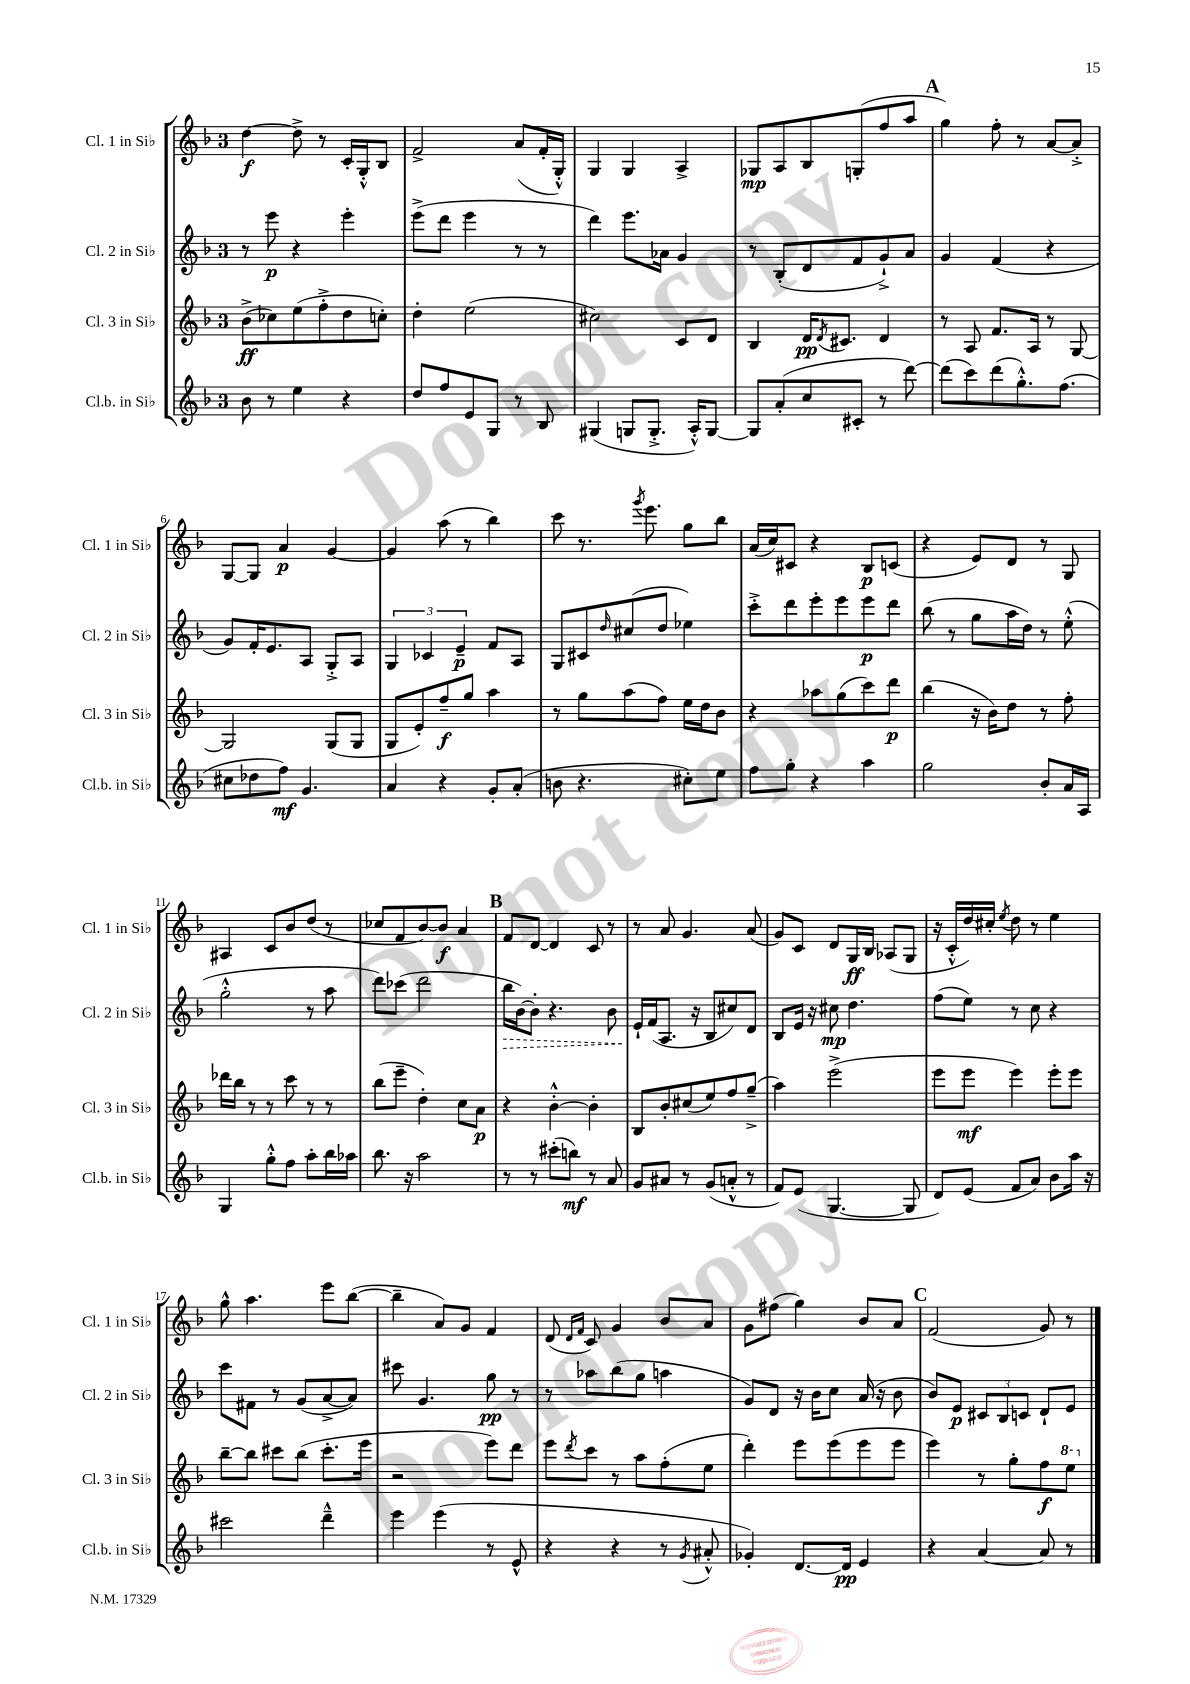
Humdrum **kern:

**kern	**dynam	**kern	**dynam	**kern	**dynam	**kern	**dynam
*part4	*part4	*part3	*part3	*part2	*part2	*part1	*part1
*staff4	*staff4	*staff3	*staff3	*staff2	*staff2	*staff1	*staff1
*I"Cl.b. in Si♭	*	*I"Cl. 3 in Si♭	*	*I"Cl. 2 in Si♭	*	*I"Cl. 1 in Si♭	*
*I'Cl.b. in Si♭	*	*I'Cl. 3 in Si♭	*	*I'Cl. 2 in Si♭	*	*I'Cl. 1 in Si♭	*
*clefG2	*	*clefG2	*	*clefG2	*	*clefG2	*
*k[b-]	*	*k[b-]	*	*k[b-]	*	*k[b-]	*
*M3/4	*	*M3/4	*	*M3/4	*	*M3/4	*
=1	=1	=1	=1	=1	=1	=1	=1
8b-\	.	(8b-^\L	ff	8r	.	[4dd\	f
8r	.	8cc-X\)	.	8eee\	p	.	.
4ee\	.	(8ee\	.	4r	.	8dd^\]	.
.	.	8ff'^\	.	.	.	8r	.
4r	.	8dd\	.	4eee'\	.	16c'/LL	.
.	.	.	.	.	.	16G'^^/J	.
.	.	8ccn'\J)	.	.	.	8B-/J	.
=2	=2	=2	=2	=2	=2	=2	=2
8dd/L	.	4dd'\	.	(8eee^\L	.	2f^/	.
8ff/	.	.	.	8ddd\J	.	.	.
8e/	.	(2ee\	.	4eee\	.	.	.
8G/J	.	.	.	.	.	.	.
8r	.	.	.	8r	.	(8a/L	.
8B-/	.	.	.	8r	.	16f'/L	.
.	.	.	.	.	.	16G'^^/JJ)	.
=3	=3	=3	=3	=3	=3	=3	=3
(4G#X/	.	2cc#X\)	.	4ddd\)	.	4G/	.
8Gn/L	.	.	.	8.eee\L	.	4G/	.
8.G'^/J	.	.	.	.	.	.	.
.	.	.	.	16a-X\Jk	.	.	.
.	.	8c/L	.	4g/	.	4A^/	.
16A'^^/KL)	.	.	.	.	.	.	.
[8G/J	.	8d/J	.	.	.	.	.
=4	=4	=4	=4	=4	=4	=4	=4
8G/L]	.	4B-/	.	8r	.	8G-X/L	mp
(8a'/	.	.	.	(8B-'/L	.	8A/	.
8cc/	.	16d/KL	pp	8d/	.	8B-/	.
.	.	8qd/	.	.	.	.	.
.	.	8.c#X/J	.	.	.	.	.
8c#X'/J	.	.	.	8f/	.	(8Gn'/	.
8r	.	4d/	.	8g`^/)	.	8ff/	.
[8ddd\)	.	.	.	8a/J	.	8aa/J	.
!!LO:REH:place=s1:t=A
=5	=5	=5	=5	=5	=5	=5	=5
(8ddd\L]	.	8r	.	4g/	.	4gg\)	.
8ccc\)	.	8A/	.	.	.	.	.
(8ddd\	.	8.f/L	.	(4f/	.	8ff'\	.
8.gg'^^\)	.	.	.	.	.	8r	.
.	.	16A/Jk	.	.	.	.	.
.	.	8r	.	4r	.	[8a/L	.
(8.ff\J	.	.	.	.	.	.	.
.	.	[8G/	.	.	.	8a'^/J]	.
!!LO:LB:g=z
=6	=6	=6	=6	=6	=6	=6	=6
8cc#X\L	.	2G/]	.	8g/L)	.	[8G/L	.
8dd-X\	.	.	.	16f'/K	.	8G/J]	.
.	.	.	.	8.e/	.	.	.
8ff\J)	mf	.	.	.	.	4a/	p
4.g/	.	.	.	8A/J	.	.	.
.	.	(8G/L	.	8G'^/L	.	[4g/	.
.	.	8G/J	.	8A/J	.	.	.
=7	=7	=7	=7	=7	=7	=7	=7
4a/	.	8G/L	.	6G/	.	4g/]	.
.	.	8e'/)	.	.	.	.	.
.	.	.	.	6c-X/	.	.	.
4r	.	8ff~/	f	.	.	(8aa\	.
.	.	.	.	6e~/	p	.	.
.	.	8gg/J	.	.	.	8r	.
8g'/L	.	4aa\	.	8f/L	.	4bb-\)	.
(8a'/J	.	.	.	8A/J	.	.	.
=8	=8	=8	=8	=8	=8	=8	=8
8bn\	.	8r	.	8G/L	.	8ccc\	.
4.r	.	8gg\L	.	8c#X/	.	8.r	.
.	.	.	.	16qqdd/	.	.	.
.	.	(8aa\	.	(8cc#X/	.	.	.
.	.	.	.	.	.	8qggg/	.
.	.	.	.	.	.	8.eee\	.
.	.	8ff\J)	.	8dd/J	.	.	.
8cc#X'\L)	.	16ee\LL	.	4ee-X\)	.	8gg\L	.
.	.	16dd\J	.	.	.	.	.
8ee\J	.	8b-\J	.	.	.	8bb-\J	.
=9	=9	=9	=9	=9	=9	=9	=9
8ff\L	.	4r	.	8ccc'^\L	.	(16a/LL	.
.	.	.	.	.	.	16cc/J)	.
8gg'\J	.	.	.	8ddd\	.	8c#X/J	.
4r	.	8aa-X\L	.	8eee'\	.	4r	.
.	.	(8gg\	.	8eee\	.	.	.
4aa\	.	8ccc\)	.	8eee\	p	8B-/L	p
.	.	8ddd\J	p	8ddd\J	.	(8cn/J	.
=10	=10	=10	=10	=10	=10	=10	=10
2gg\	.	(4bb-\	.	(8bb-\	.	4r	.
.	.	.	.	8r	.	.	.
.	.	16r	.	8gg\L	.	8e/L)	.
.	.	16b-\KL)	.	.	.	.	.
.	.	8dd\J	.	16aa\L	.	8d/J	.
.	.	.	.	16dd\JJ)	.	.	.
8b-'/L	.	8r	.	8r	.	8r	.
16a/L	.	8ff'\	.	(8ee'^^\	.	8G/	.
16A/JJ	.	.	.	.	.	.	.
!!LO:LB:g=z
=11	=11	=11	=11	=11	=11	=11	=11
4G/	.	16ddd-X\LL	.	2gg'^^\	.	4A#X/	.
.	.	16bb-\JJ	.	.	.	.	.
.	.	8r	.	.	.	.	.
8gg'^^\L	.	8r	.	.	.	8c/L	.
8ff\J	.	8ccc\	.	.	.	8b-/	.
8aa'\L	.	8r	.	8r	.	(8dd/J	.
16bb-\L	.	8r	.	8aa\	.	8r	.
16aa-X\JJ	.	.	.	.	.	.	.
=12	=12	=12	=12	=12	=12	=12	=12
8.bb-\	.	(8bb-\L	.	8ddd\L)	.	8cc-X/L	.
.	.	8eee~\J	.	(8ccc-X\J	.	8f/	.
16r	.	.	.	.	.	.	.
2aa\	.	4dd'\)	.	2ddd\	.	[8b-/)	.
.	.	.	.	.	.	8b-/J]	f
.	.	8cc\L	.	.	.	4a/	.
.	.	8a\J	p	.	.	.	.
!!LO:REH:place=s1:t=B
=13	=13	=13	=13	=13	=13	=13	=13
!	!	!	!	!	!LO:HP:b	!	!
8r	.	4r	.	16bb-\LL	>	8f/L	.
.	.	.	.	[16b-\J)	.	.	.
8r	.	.	.	8b-'\J]	.	[8d/J	.
(8ccc#X'\L	.	[4b-'^^\	.	4.r	.	4d/]	.
8bbn\J)	mf	.	.	.	.	.	.
8r	.	4b-'\]	.	.	.	8c/	.
8a/	.	.	.	8b-\	.	8r	.
=14	=14	=14	=14	=14	=14	=14	=14
8g/L	.	8B-/L	.	16e`/LL	.	8r	.
.	.	.	.	(16f/J	]	.	.
8a#X/J	.	8b-'/	.	8.A/J	.	8a/	.
8r	.	(8cc#X/	.	.	.	4.g/	.
.	.	.	.	16r	.	.	.
(8g/L	.	8ee/)	.	8B-/L	.	.	.
8an'^^/J	.	8ff/	.	8cc#X/)	.	.	.
8r	.	(8gg~^/J	.	8d/J	.	(8a/	.
=15	=15	=15	=15	=15	=15	=15	=15
8f/L)	.	4aa\)	.	8B-/L	.	8g/L)	.
(8e/J	.	.	.	16e/Jk	.	8c/J	.
.	.	.	.	16r	.	.	.
[4.G/	.	(2eee^\	.	8cc#X\	mp	8d/L	.
.	.	.	.	4.dd\	.	16G/L	ff
.	.	.	.	.	.	16B-/JJ	.
.	.	.	.	.	.	(8A-X/L	.
8G/]	.	.	.	.	.	8G/J	.
=16	=16	=16	=16	=16	=16	=16	=16
8d/L)	.	8eee\L	.	(8ff\L	.	16r	.
.	.	.	.	.	.	16c'^^/LL	.
(8e/J	.	8eee\J	mf	8ee\J)	.	16dd/)	.
.	.	.	.	.	.	16cc#X'/JJ	.
.	.	.	.	.	.	8qee/	.
8f/L	.	4eee\)	.	8r	.	8dd\	.
8a/J)	.	.	.	8cc\	.	8r	.
8b-\L	.	8eee'\L	.	4r	.	4ee\	.
16aa\Jk	.	8eee\J	.	.	.	.	.
16r	.	.	.	.	.	.	.
!!LO:LB:g=z
=17	=17	=17	=17	=17	=17	=17	=17
2ccc#X\	.	[8bb-~\L	.	8ccc\L	.	8gg^^\	.
.	.	8bb-\J]	.	8f#X\J	.	4.aa\	.
.	.	8ccc#X\L	.	8r	.	.	.
.	.	(8bb-\J	.	(8g/L	.	.	.
4ddd~^^\	.	8.ccc#'\L	.	[8a^/	.	8eee\L	.
.	.	.	.	8a/J])	.	([8bb-\J	.
.	.	16eee\Jk	.	.	.	.	.
=18	=18	=18	=18	=18	=18	=18	=18
4eee\	.	2r	.	8ccc#X\	.	4bb-~\]	.
.	.	.	.	4.g/	.	.	.
(4eee\	.	.	.	.	.	8a/L)	.
.	.	.	.	.	.	8g/J	.
8r	.	8eee\L)	.	8gg\	pp	4f/	.
8e^^/	.	8ddd\J	.	8r	.	.	.
=19	=19	=19	=19	=19	=19	=19	=19
4r	.	8eee\L	.	8r	.	(8d/	.
.	.	.	.	.	.	16qqd/LL	.
.	.	8qddd/	.	.	.	16qqf/JJ	.
.	.	8ccc\J	.	8aa-X\L	.	8c/)	.
4r	.	8r	.	(8bb-\	.	4g/	.
.	.	8aa\L	.	8gg\J	.	.	.
8r	.	(8ff'\	.	4aan\	.	8b-/L	.
8qg/	.	.	.	.	.	.	.
8a#X'^^/	.	8ee\J	.	.	.	8a/J	.
=20	=20	=20	=20	=20	=20	=20	=20
4g-X'/)	.	4ddd'\)	.	8g/L)	.	8g\L	.
.	.	.	.	8d/J	.	(8ff#X\J	.
[8.d/L	.	8eee\L	.	16r	.	4gg\)	.
.	.	.	.	16b-\KL	.	.	.
.	.	(8eee\	.	8cc\J	.	.	.
16d/Jk]	pp	.	.	.	.	.	.
4e/	.	8eee\	.	(16a/	.	8b-/L	.
.	.	.	.	16r	.	.	.
.	.	8eee\J	.	8b-\	.	8a/J	.
!!LO:REH:place=s1:t=C
=21	=21	=21	=21	=21	=21	=21	=21
4r	.	4eee\)	.	8b-/L)	.	(2f/	.
.	.	.	.	8e/J	p	.	.
[4a/	.	8r	.	12c#X/L	.	.	.
.	.	.	.	12B-/	.	.	.
.	.	8gg'\L	.	.	.	.	.
.	.	.	.	12cn/J	.	.	.
8a/]	.	8ff\	f	8d`/L	.	8g/)	.
*	*	*8va	*	*	*	*	*
8r	.	8eee\J	.	8e/J	.	8r	.
*	*	*X8va	*	*	*	*	*
==	==	==	==	==	==	==	==
*-	*-	*-	*-	*-	*-	*-	*-
